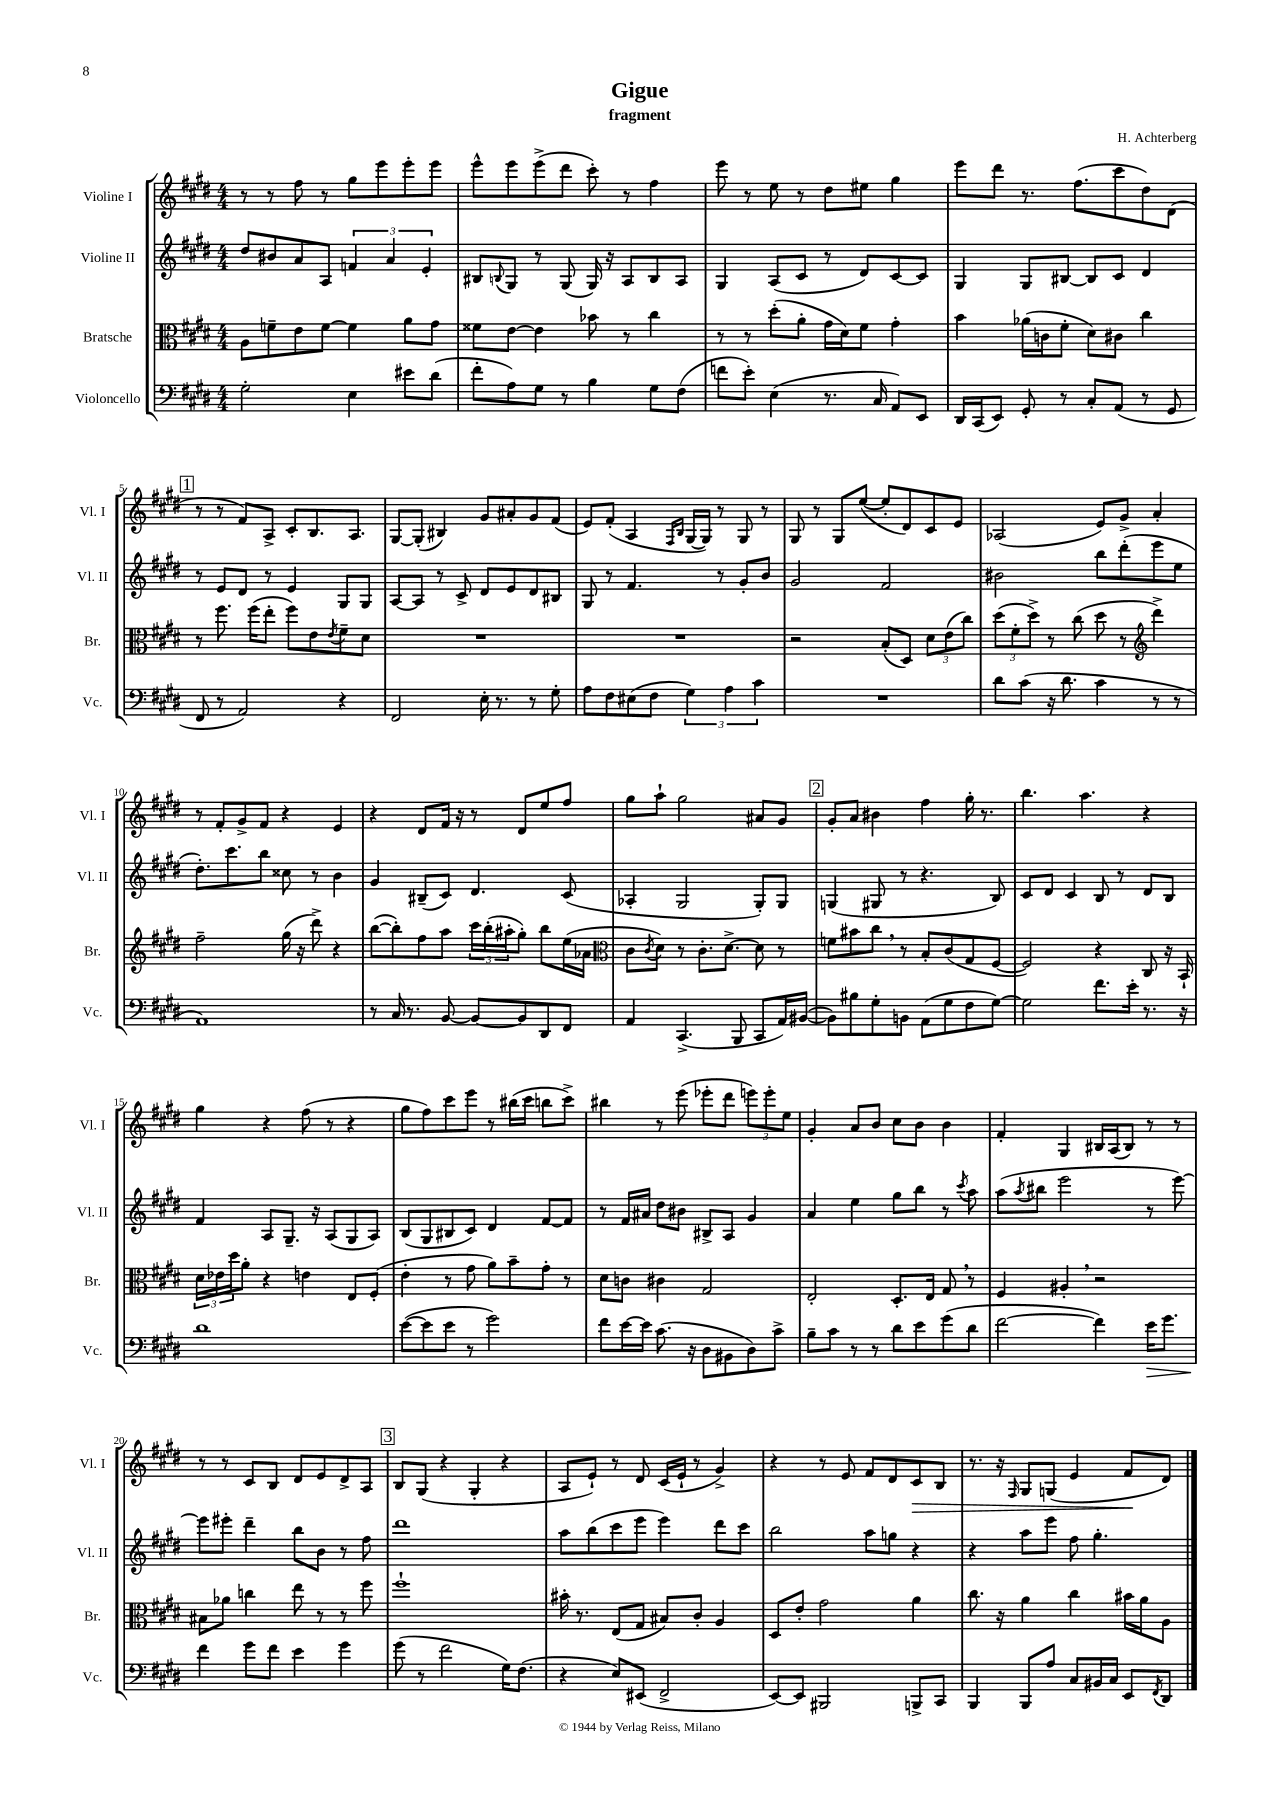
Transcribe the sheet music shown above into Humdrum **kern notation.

**kern	**kern	**kern	**kern
*staff4	*staff3	*staff2	*staff1
*clefF4	*clefC3	*clefG2	*clefG2
*k[f#c#g#d#]	*k[f#c#g#d#]	*k[f#c#g#d#]	*k[f#c#g#d#]
*M4/4	*M4/4	*M4/4	*M4/4
2G#'	8A	8dd#	8r
.	8f~	8b#	8r
.	8e	8a	8ff#
.	[8f	8A	8r
4E	4f]	6f	8gg#
.	.	.	8eee
.	.	6a	.
8e#	8a	.	8eee'
.	.	6e'	.
(8d#	8g#	.	8eee
=	=	=	=
8f#'	8f##	8B#	8eee^^
.	.	8qqB	.
8A)	[8e	8G#	8eee
8G#	4e]	8r	(8eee^
8r	.	(8G#	8ddd#
4B	8b-	16G#)	8ccc#')
.	.	16r	.
.	8r	8A	8r
8G#	4cc#	8B	4ff#
(8F#	.	8A	.
=	=	=	=
8f	8r	4G#	8eee
8e')	8r	.	8r
(4E	(8dd#'	(8A	8ee
.	8a'	8c#	8r
8.r	16g#	8r	8dd#
.	16d#)	.	.
.	8f#	8d#)	8ee#
16C#	.	.	.
8AA)	4g#'	[8c#	4gg#
8EE	.	8c#]	.
=	=	=	=
16DD#	4b	4G#	8eee
(16CC#	.	.	.
8EE)	.	.	8ddd#
8GG#'	(16a-	8G#	8.r
.	16c	.	.
8r	8f#'	[8B#	.
.	.	.	(8.ff#
8C#'	8d#)	8B#]	.
(8AA	8c#	8c#	8ccc#
8r	4cc#	4d#	8dd#)
8GG#	.	.	(8d#
=	=	=	=
8FF#	8r	8r	8r
8r	8.ff#	8e	8r
2AA)	.	8d#	8f#)
.	(16ff#	.	.
.	8ee'	8r	8A^
.	8ff#)	4e	8c#'
.	8e	.	8.B
.	8qe	.	.
4r	8f#~	8G#	.
.	.	.	8.A
.	8d#	8G#	.
=	=	=	=
2FF#	1r	[8A	[8G#
.	.	8A]	(8G#']
.	.	8r	4B#)
.	.	8c#^	.
16E'	.	8d#	8g#
8.r	.	.	.
.	.	8e	8a#'
8r	.	8d#	8g#
8G#'	.	8B#	(8f#
=	=	=	=
8A	1r	8G#	8e)
8F#	.	8r	(8f#'
(8E#	.	4.f#	4A
8F#	.	.	.
.	.	.	16qqF#
.	.	.	16qqB
6G#)	.	.	[16G#
.	.	.	16G#])
.	.	8r	8r
6A	.	.	.
.	.	8g#'	8G#
6c#	.	.	.
.	.	8b	8r
=	=	=	=
1r	2r	2g#	8G#
.	.	.	8r
.	.	.	8G#
.	.	.	([8ee
.	(8B'	2f#	8ee']
.	8D#)	.	8d#)
.	12d#	.	8c#
.	(12e	.	.
.	.	.	8e
.	12cc#)	.	.
=	=	=	=
8d#	(12dd#	2b#	(2A-
.	12f#'	.	.
(8c#	.	.	.
.	12dd#^)	.	.
16r	8r	.	.
8.d#	.	.	.
.	(8cc#	.	.
4c#	8dd#	8bb	8e)
.	8r	(8ddd#'	8g#^
*	*clefG2	*	*
8r	4ddd#^)	8eee	4a'
8r	.	8ee	.
=	=	=	=
1AA)	2ff#~	8.dd#')	8r
.	.	.	8f#'
.	.	8.ccc#	.
.	.	.	8g#^
.	.	8bb	8f#
.	(16gg#	8cc##	4r
.	16r	.	.
.	8ddd#^)	8r	.
.	4r	4b	4e
=	=	=	=
8r	([8bb	4g#	4r
16C#	8bb'])	.	.
8.r	.	.	.
.	8ff#	(8B#~	8d#
[8BB	8aa	8c#)	16f#
.	.	.	16r
8BB_	24ccc#	4.d#	8r
.	(24bb'	.	.
.	24aa#'	.	.
8BB]	8gg#')	.	8d#
8DD#	8bb	.	8ee
8FF#	(16ee	(8c#	8ff#
.	16a-	.	.
=	=	=	=
*	*clefC3	*	*
4AA	8c#	4A-'	8gg#
.	8qc#	.	.
.	8d#)	.	8aa`
(4.CC#^	8r	2G#	2gg#
.	8.c#'	.	.
.	[8.d#^	.	.
8BBB	.	.	.
8CC#	8d#]	8G#')	8a#
16AA)	8r	8G#	8g#
([16BB#	.	.	.
=	=	=	=
8BB#])	8f	(4G	8g#'
8B#	8b#	.	8a
8G#'	8cc#	8G#	4b#
8BB	8r	8r	.
(8AA	8B'	4.r	4ff#
8G#	(8c#	.	.
8F#	8G#	.	16gg#'
.	.	.	8.r
[8G#)	[8F#	8B)	.
=	=	=	=
2G#]	2F#])	8c#	4.bb
.	.	8d#	.
.	.	4c#	.
.	.	.	4.aa
8.f#	4r	8B	.
.	.	8r	.
16e'	.	.	.
8.r	8C#	8d#	4r
.	16r	8B	.
16r	16BB`	.	.
=	=	=	=
1d#	24d#	4f#	4gg#
.	24e-	.	.
.	24dd#	.	.
.	8a'	.	.
.	4r	8A	4r
.	.	8.G#~	.
.	4e	.	(8ff#
.	.	16r	.
.	.	(8A	8r
.	8E	8G#	4r
.	(8F#'	8A)	.
=	=	=	=
([8e	4e'	(8B	8gg#
8e]	.	8G#	8ff#)
8e	8r	8B#	8ccc#
8r	8g#	8c#)	8eee
2g#)	8a)	4d#	8r
.	8b~	.	(16bb#
.	.	.	16ccc#
.	8g#'	[8f#	8bb
.	8r	8f#]	8ccc#^)
=	=	=	=
8f#	8d#	8r	4bb#
[16e	8c	16f#	.
16e]	.	16a#	.
(8.c#	4c#	8dd#	8r
.	.	8b#	(8eee
16r	.	.	.
8D#	2G#	8B#^	8eee-'
8BB#	.	8A	8ddd#
8D#)	.	4g#	12eee)
.	.	.	12eee'
8c#^	.	.	.
.	.	.	12ee
=	=	=	=
8B~	2E'	4a	4g#'
8c#	.	.	.
8r	.	4ee	8a
8r	.	.	8b
8d#	8.D#'	8gg#	8cc#
8e	.	8bb	8b
.	16E	.	.
(8g#	8G#	8r	4b
.	.	8qccc#	.
8d#	8r	8aa	.
=	=	=	=
[2f#	4F#	(8aa	4f#'
.	.	8qaa	.
.	.	8bb#	.
.	4A#'	2eee	4G#
4f#])	2r	.	16B#
.	.	.	(16A
.	.	.	8B#)
16e	.	8r	8r
8.g#	.	.	.
.	.	[8eee)	8r
=	=	=	=
4f#	8B#	8eee]	8r
.	8a-	8eee#'	8r
8g#	4cc	4ddd#~	8c#
8f#	.	.	8B
4e	8ee	8bb	8d#
.	8r	8b	8e
4g#	8r	8r	8d#^
.	8ff#	8ff#	8A
=	=	=	=
(8g#	1ff#`	1ddd#	8B
8r	.	.	(8G#
2f#	.	.	4r
.	.	.	4G#'
16G#)	.	.	4r
(8.F#	.	.	.
=	=	=	=
4r	16b#'	8aa	8A
.	8.r	.	.
.	.	(8bb	8e`)
8E)	(8E	8ccc#	8r
(8EE#	8G#	8eee	8d#
2FF#^	8B#)	4eee)	(16c#
.	.	.	16e`
.	8c#'	.	8r
.	4A	8ddd#	4g#^)
.	.	8ccc#	.
=	=	=	=
[8EE)	8D#	2bb	4r
8EE]	8e'	.	.
2BBB#	2g#	.	8r
.	.	.	8e
.	.	8aa	8f#
.	.	8gg	8d#
8BBB^	4a	4r	8c#
8CC#	.	.	8B
=	=	=	=
4BBB	8.cc#	4r	8.r
.	16r	.	16r
.	.	.	16qqF#
8BBB	4a	8aa	8G#
8A	.	8eee	(8G
8C#	4cc#	8ff#	4e
16BB#	.	4.gg#'	.
16C#	.	.	.
8EE	16b#	.	8f#
.	16a	.	.
8qFF#	.	.	.
8DD#	8A	.	8d#)
==	==	==	==
*-	*-	*-	*-
